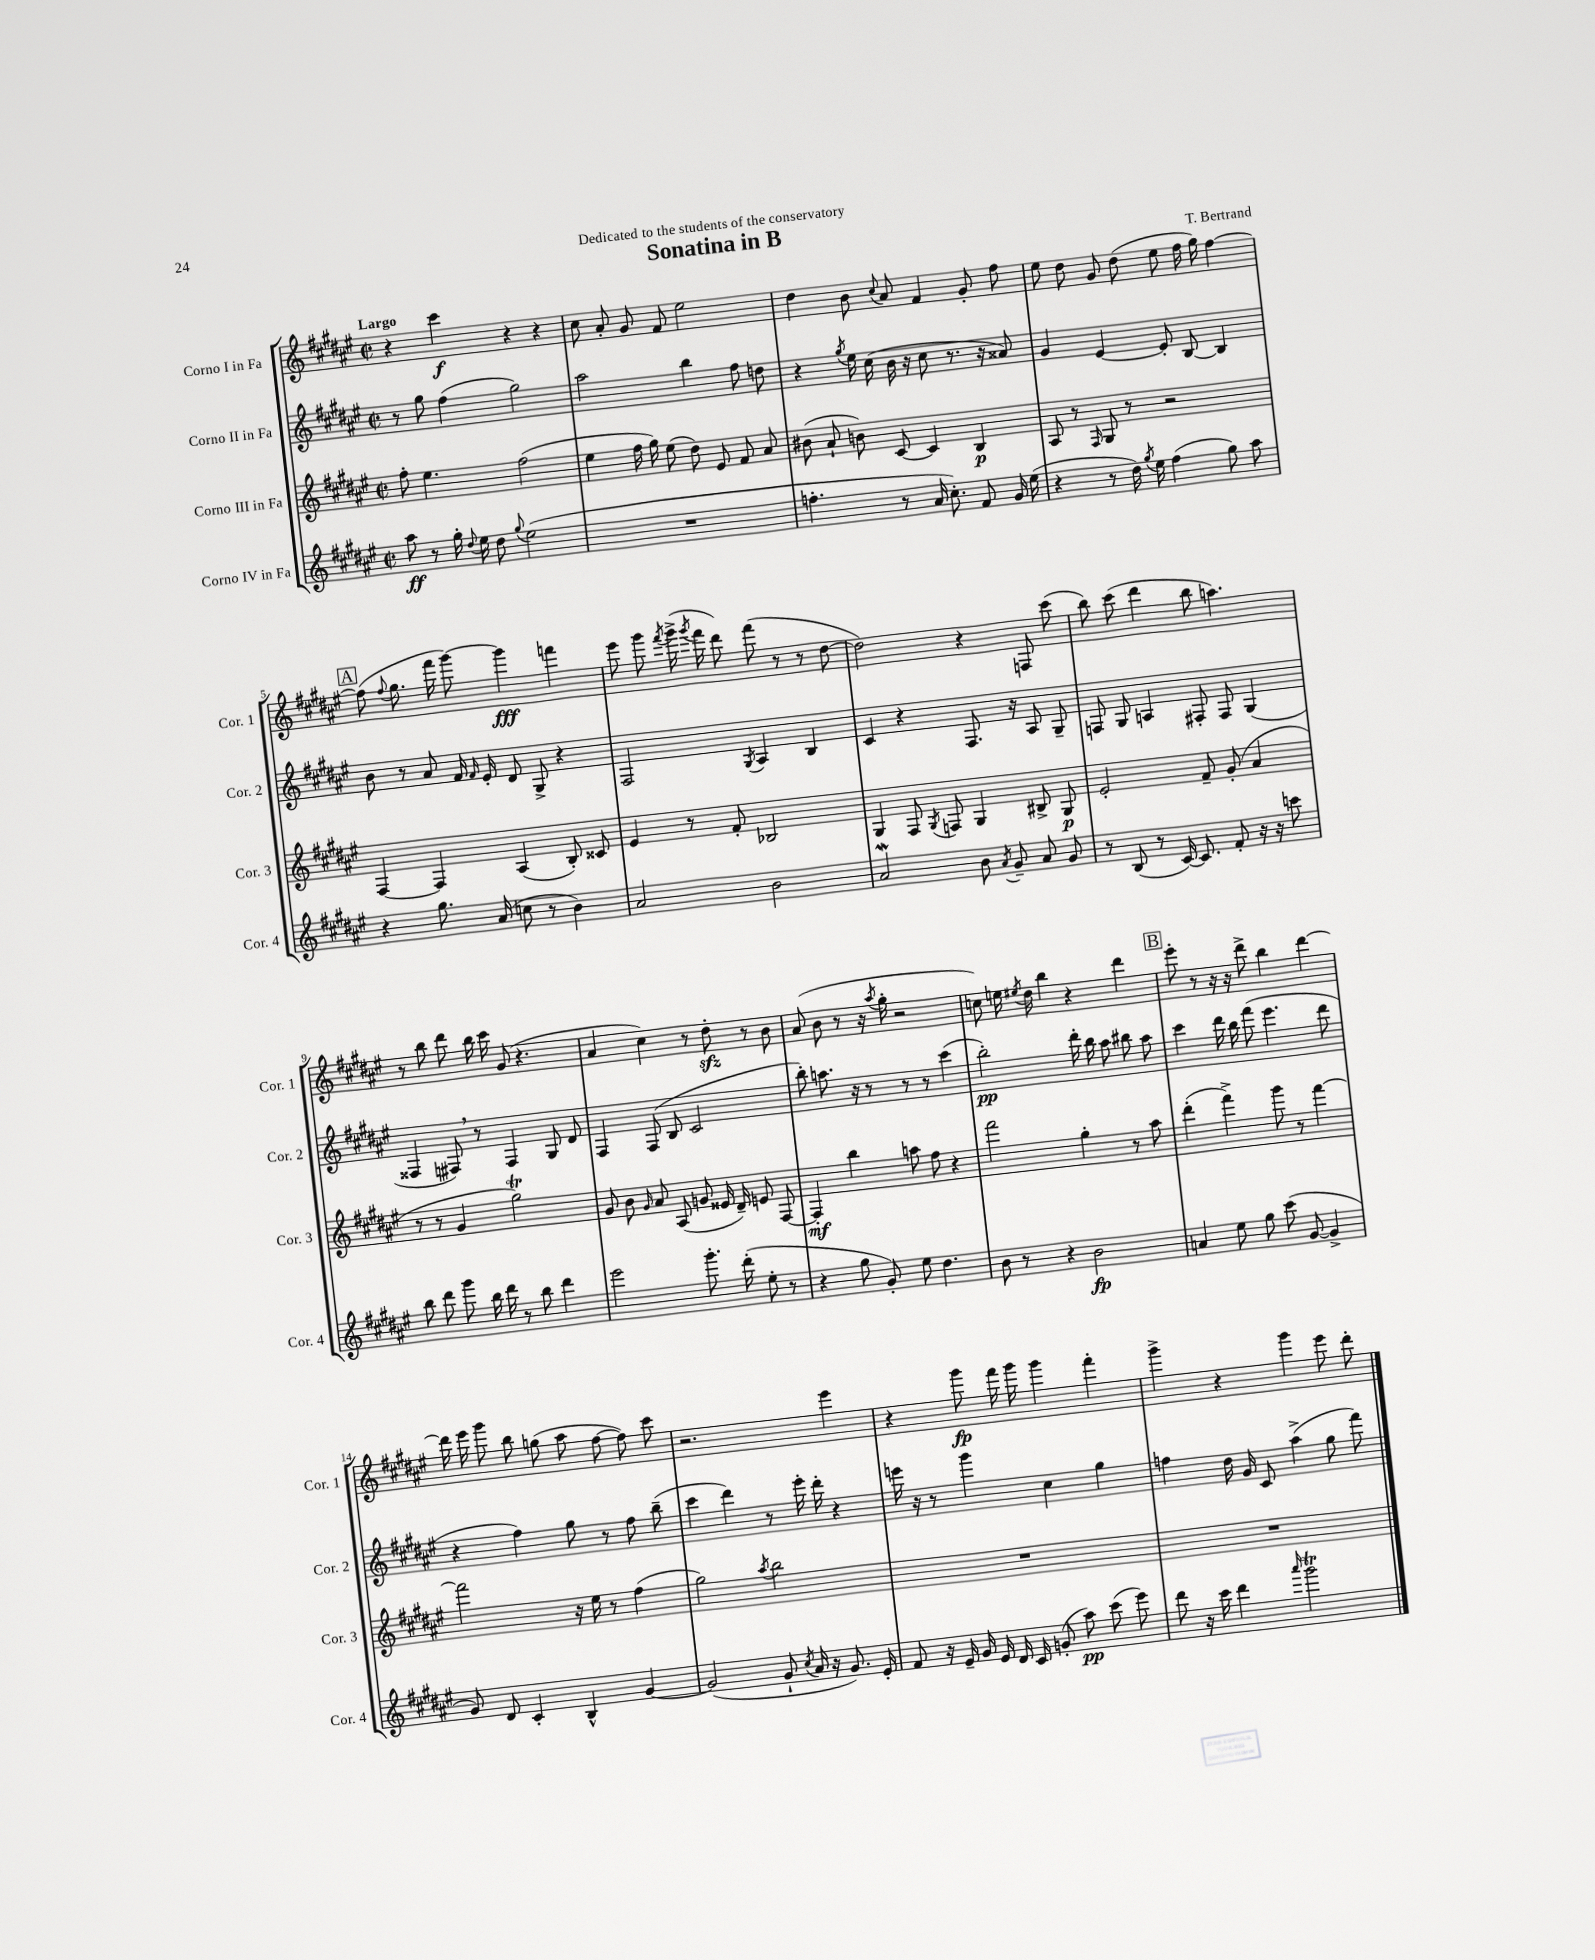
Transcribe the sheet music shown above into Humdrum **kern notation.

**kern	**kern	**kern	**kern
*staff4	*staff3	*staff2	*staff1
*clefG2	*clefG2	*clefG2	*clefG2
*k[f#c#g#d#a#e#]	*k[f#c#g#d#a#e#]	*k[f#c#g#d#a#e#]	*k[f#c#g#d#a#e#]
*M2/2	*M2/2	*M2/2	*M2/2
*met(c|)	*met(c|)	*met(c|)	*met(c|)
8aa#	8ff#'	8r	4r
8r	4.ee#	8gg#	.
16gg#'	.	(4ff#	4ccc#
8qqdd#	.	.	.
16ee#	.	.	.
8dd#	.	.	.
8qqgg#	.	.	.
(2ee#	(2ff#	2gg#)	4r
.	.	.	4r
=	=	=	=
1r	4ee#	2aa#	8cc#
.	.	.	8a#'
.	16ff#	.	8g#
.	16gg#)	.	.
.	(8ee#	.	8f#
.	8dd#)	4bb	2ee#
.	8e#	.	.
.	8f#	8ff#	.
.	8a#	8dd	.
=	=	=	=
4.ff'	(8b#	4r	4dd#
.	8a#`	.	.
.	.	8qgg#	.
.	8b)	16ee#	8b
.	.	(16cc#	.
.	.	.	8qqcc#
8r	[8c#	16b	8a#
.	.	16r	.
16a#	4c#]	8cc#	4f#
8.cc#')	.	.	.
.	.	8.r	.
8f#	4B	.	8g#'
.	.	16r	.
16g#	.	8a##)	8ff#
(16ee#	.	.	.
=	=	=	=
4r	8A#	4g#	8ee#
.	8r	.	8dd#
.	16qqF#	.	.
8r	8G#	[4e#	8g#
16dd#)	8r	.	(8dd#
8qgg#	.	.	.
16ee#	.	.	.
(4ff#	2r	8e#']	8ee#
.	.	[8B	16ff#
.	.	.	16gg#)
8gg#)	.	4B]	[4ff#
8aa#	.	.	.
=	=	=	=
4r	[4F#	8b	(8ff#]
.	.	.	8qqff#
.	.	8r	8.gg#
8.gg#	4F#]	8a#	.
.	.	.	16fff#
.	.	16f#	[8ggg#)
.	.	16qqf#	.
(16a#	.	16e#'	.
8cc	(4A#	8d#	4ggg#]
8r	.	8G#^	.
4b)	8B')	4r	4fff
.	8c##	.	.
=	=	=	=
2a#	4e#	2F#	8eee#
.	.	.	8ggg#
.	.	.	8qfff#
.	8r	.	(16ggg#^
.	.	.	8qggg#
.	.	.	16fff#
.	8f#'	.	8ddd#)
.	.	8qG#	.
2b	2B-	4A#	(8fff#
.	.	.	8r
.	.	4B	8r
.	.	.	[8dd#
=	=	=	=
2a#	4G#	4c#	2dd#])
.	8F#	4r	.
.	8qG#	.	.
.	8F	.	.
8b	4G#	8.F#	4r
8qa#	.	.	.
8g#~	.	.	.
.	.	16r	.
8a#	8B#^	8A#	8F
8g#	8G#	8G#~	(8ccc#
=	=	=	=
8r	2e#'	8F	8bb)
(8B	.	8G#	(8ccc#
8r	.	4A	4ddd#
[16c#)	.	.	.
8.c#]	.	.	.
.	8f#~	8F#'	8bb
8f#'	(8g#'	8F#	4.aa)
16r	4a#	(4G#	.
16r	.	.	.
8ccc	.	.	.
=	=	=	=
8bb	8r	4F##	8r
8ddd#	8r	.	8bb
8ggg#	4g#	8F#)	8ddd#
16bb	.	8r	16bb
16ddd#	.	.	16ccc#
8r	2gg#)	4F#	(8g#
8bb	.	.	4.r
4ddd#	.	8G#	.
.	.	8d#	.
=	=	=	=
2eee#	8g#	4F#	4a#
.	8b	.	.
.	16qqg#	.	.
.	8a#	(8F#	4cc#)
.	(8A#	8B	.
8.ggg#'	8g	2c#	8r
.	16e##	.	8dd#'
(16ddd#'	16d#~)	.	.
8ee#'	8e	.	8r
8r	[8F#	.	8b
=	=	=	=
4r	4F#']	8bb')	(8a#
.	.	8.aa	8b
8gg#	4bb	.	8r
.	.	16r	.
8g#')	.	8r	16r
.	.	.	8qaa#
.	.	.	16gg#'
8ee#	8aa	8r	2r
4.dd#	8ff#	8r	.
.	4r	(4ccc#	.
=	=	=	=
8b	2fff#	2bb')	8cc)
8r	.	.	16ee
.	.	.	8qee#
.	.	.	16dd#
4r	.	.	4bb
2b	4gg#'	16ddd#'	4r
.	.	16bb	.
.	.	8aa#	.
.	8r	8bb#	4ddd#
.	8aa#	8aa#	.
=	=	=	=
4a	(4ddd#'	4ccc#	8eee#'
.	.	.	8r
8ee#	4fff#^)	16ddd#	16r
.	.	16bb	16r
8gg#	.	(8fff#	8ddd#^
(8ccc#	8ggg#	4.eee#	4bb
[8g#	8r	.	.
4g#^]	[4fff#	.	[4ddd#
.	.	8ddd#	.
=	=	=	=
8g#)	2fff#]	4r	16ddd#]
.	.	.	16eee#
8d#	.	.	8ggg#
4c#'	.	4ff#)	8bb
.	.	.	(8gg
4B^^	16r	8gg#	8aa#
.	16ee#	.	.
.	8r	8r	[8ff#
[4g#	(4ff#	8ff#	8ff#])
.	.	(8bb~	8ccc#
=	=	=	=
(2g#]	2gg#)	4ccc#	2.r
.	.	4ddd#)	.
.	8qaa#	.	.
8g#`	2bb	8r	.
8qcc#	.	.	.
16a#	.	16eee#'	.
16r	.	16ddd#'	.
8.g#)	.	4r	4eee#
16e#'	.	.	.
=	=	=	=
8f#	1r	16eee	4r
.	.	16r	.
16r	.	8r	.
16e#~	.	.	.
16g#	.	4ggg#	8ggg#
16e#	.	.	.
16d#	.	.	16fff#
16c#	.	.	16ggg#
(8g'	.	4cc#	4ggg#
8aa#)	.	.	.
(8ccc#	.	4gg#	4fff#'
8eee#)	.	.	.
=	=	=	=
8ddd#	1r	4ff	4ggg#^
16r	.	.	.
16ccc#	.	.	.
4ddd#	.	16dd#	4r
.	.	16g#	.
.	.	8c#	.
16qqaaa#	.	.	.
2ggg#	.	(4aa#^	4ggg#
.	.	8gg#	8eee#
.	.	8fff#)	8ddd#'
==	==	==	==
*-	*-	*-	*-
